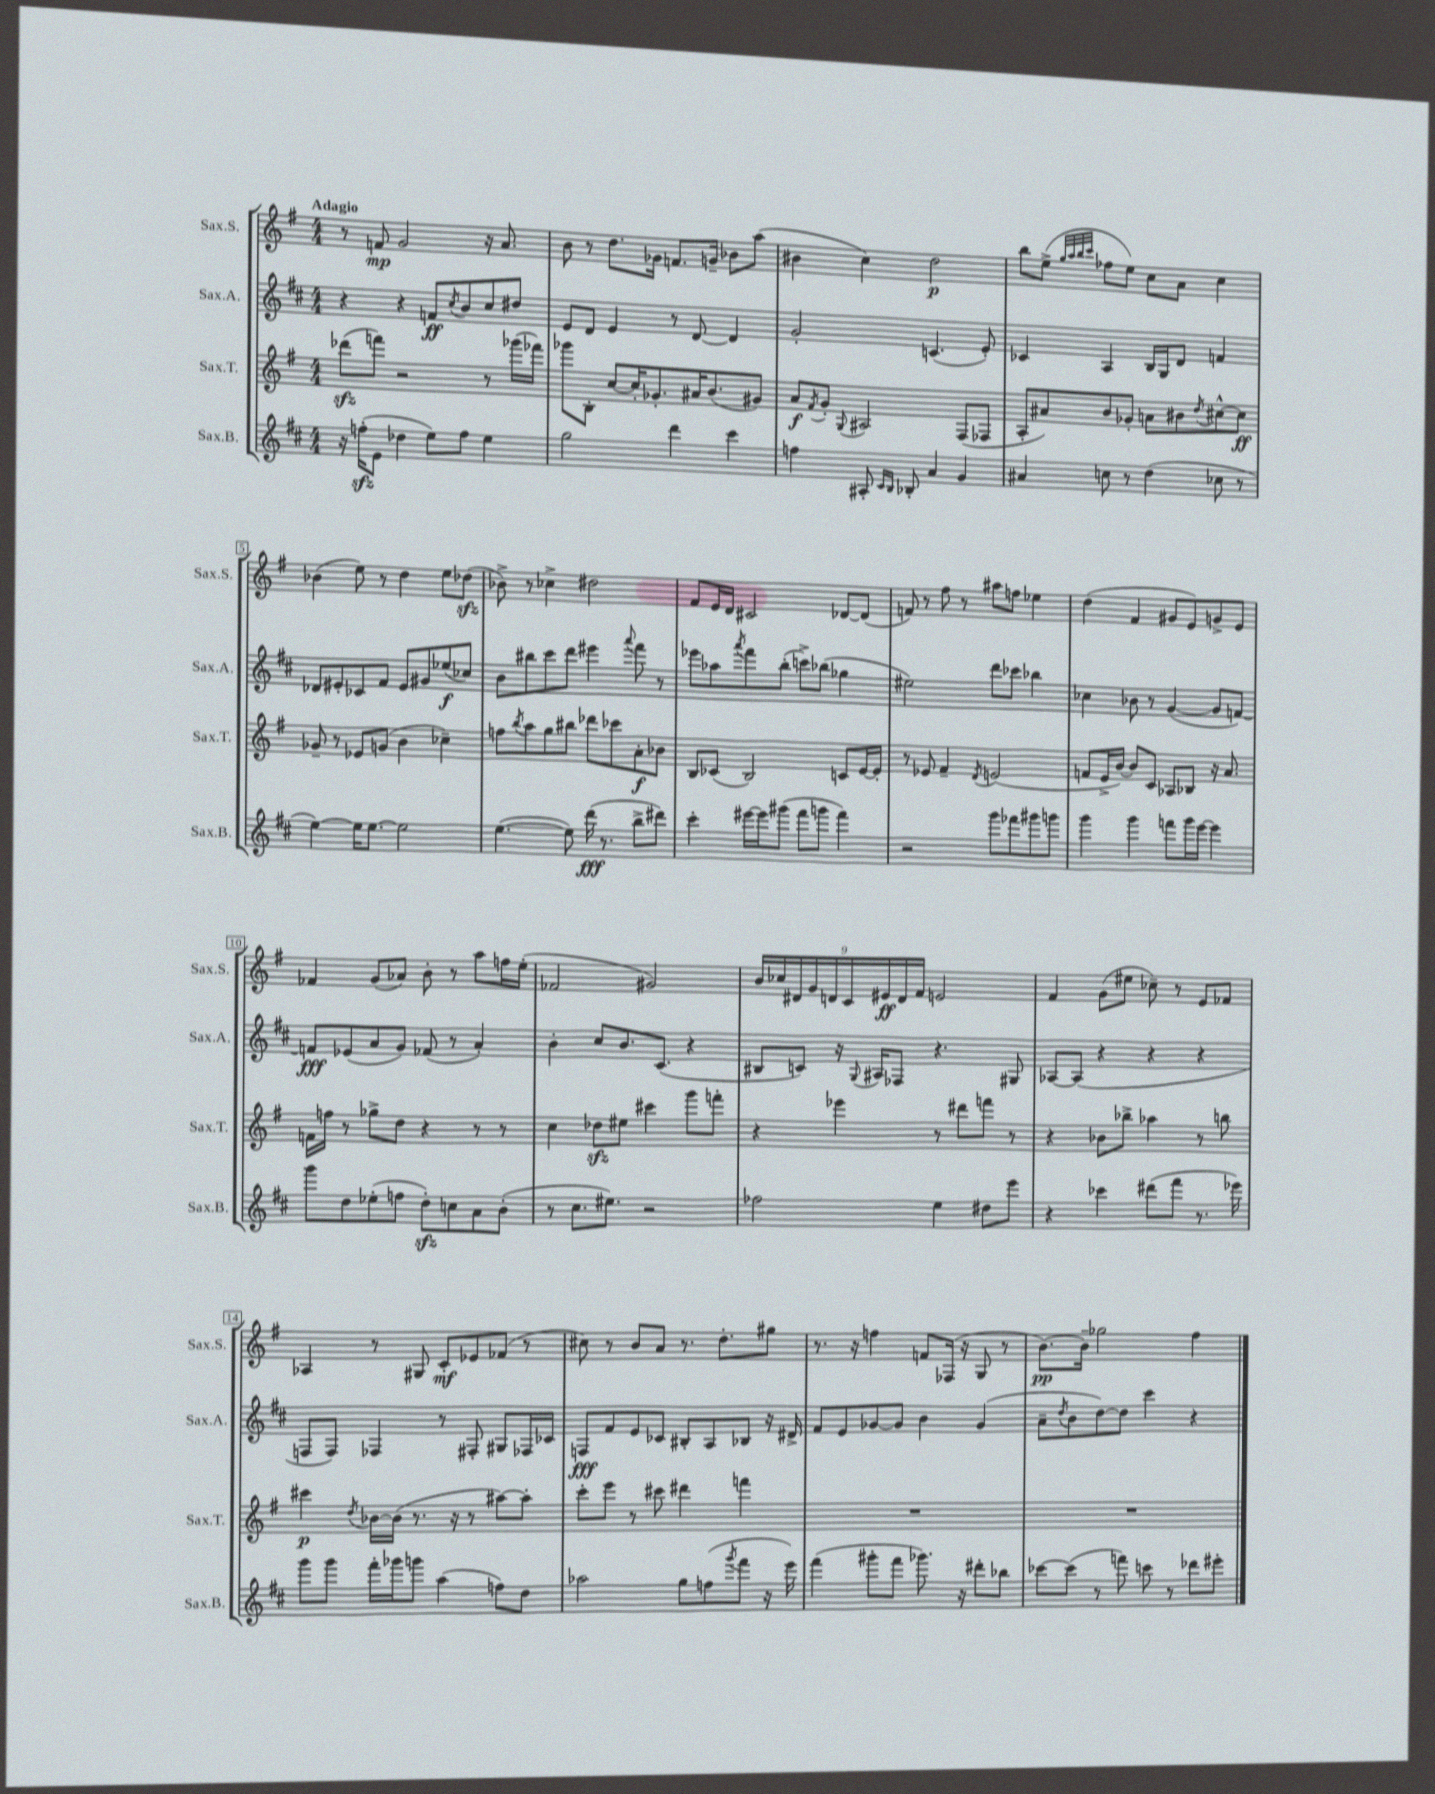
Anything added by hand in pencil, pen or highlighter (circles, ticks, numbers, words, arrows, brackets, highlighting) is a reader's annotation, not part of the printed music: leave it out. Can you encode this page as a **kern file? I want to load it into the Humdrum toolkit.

**kern	**kern	**kern	**kern
*staff4	*staff3	*staff2	*staff1
*clefG2	*clefG2	*clefG2	*clefG2
*k[f#c#]	*k[f#]	*k[f#c#]	*k[f#]
*M4/4	*M4/4	*M4/4	*M4/4
16r	(8ddd-\L	4r	8r
(16ff'\LK	.	.	.
8e\J	8fff\J)	.	8f/
4dd-\	2r	4r	2g/
8ee\L)	.	8f/L	.
.	.	8qcc#/	.
8ff\J	.	8b/	.
4ee\	8r	8cc#/	16r
.	.	.	8.a/
.	(16ggg-\LL	8dd#/J	.
.	16fff-\JJ)	.	.
=	=	=	=
2gg\	8ggg-\L	8e/L	8b\
.	8B'\J	8d/J	8r
.	[8cc/L	4e/	8.dd\L
.	16cc'/]K	.	.
.	8.g-'/	.	16g-\Jk
4ddd\	.	8r	8.f/L
.	16a#/K	[8d/	.
.	(8.b/	.	16g~/Jk
4ccc#\	.	4d/]	8b-\L
.	8g#/J)	.	(8aa\J
=	=	=	=
4ff\	8a/L	2g'/	4b#\
.	8qf#/	.	.
.	8g'/J	.	.
.	8qqG/	.	.
8A#'/	2A#/	.	4cc\)
16qqc#/LL	.	.	.
16qqB/JJ	.	.	.
8B-'/	.	.	.
4a/	.	(4.c/	2dd\
4g/	(8F#/L	.	.
.	8F-/J	8e'/)	.
=	=	=	=
4a#/	8A'/L	4c-/	8bb\L
.	8a#/)	.	(8ee^\J
.	.	.	32qqgg/LLL
.	.	.	32qqaa/
.	.	.	32qqbb/
.	.	.	32qqccc/JJJ
8cc\	8b/	4A/	8ff-\L
8r	8g-'/J	.	8ee\J)
(4dd\	8a\L	16B/LL	8cc\L
.	.	16G/J	.
.	8b#\	8d/J	8a\J
.	8qdd/	.	.
8cc-\	[8cc#^^\	4f/	4cc\
8r	8cc#\]J	.	.
=	=	=	=
[4ee\)	8g-~/	8d-/L	(4b-\
.	8r	8e#'/	.
16ee\]LK	8e-/L	8c-/	8ee\)
[8.ee\J	.	.	.
.	(8g/J	8f#/J	8r
2ee\]	4b\	8e#/L	4dd\
.	.	8g#/	.
.	4cc-~\)	(8ee-/	8ee\L
.	.	8cc-/J)	(8dd-\J
=	=	=	=
([4.ee\	8ff\L	8b\L	8b-^\)
.	8qbb/	.	.
.	8aa\	8bb#\	8r
.	8gg\	8ccc#\	4cc-^\
8ee\])	8bb#\J	8ddd\J	.
(16ddd\	8ddd-\L	4eee#\	2dd#\
8.r	.	.	.
.	8ccc-\	.	.
.	.	8qqaaa/	.
8bb^\L	8a'\	8fff#\	.
8ddd#\J)	8b-\J	8r	.
=	=	=	=
4ccc#'\	8B/L	8eee-\L	8f#/L
.	(8c-/J	8aa-\	16e/L
.	.	.	16d/JJ
.	.	8qaaa/	.
[16eee#\LL	2B/)	8fff#\	2c#/
16eee#\]J	.	.	.
(8ggg#\J	.	(8bb'\J	.
8fff#\L	.	8ccc^\L)	.
8ggg\J	.	(8bb-\J	.
4fff#\)	8c/L	4gg-\	[8d-/L
.	[16e/L	.	(8d-/]J
.	16e'/]JJ	.	.
=	=	=	=
2r	8r	2ee#\)	8f/)
.	8e-/	.	8r
.	4f#~/	.	8ff#\
.	.	.	8r
.	8qd/	.	.
8ggg\L	(2e/	8ddd\L	8aa#\L
8fff-\	.	8ccc-\J	8ff\J
8ggg#\	.	4bb-\	4ee-\
8ggg\J	.	.	.
=	=	=	=
4ggg\	8f/L	4cc-\	(4dd\
.	16e^/L	.	.
.	[16b/JJ)	.	.
4ggg\	8b/]L	8b-\	4f#/
.	8c/J	8r	.
8fff\L	8A-/L	([4g/	8g#/L
16ggg\L	8B-/J	.	8e/)
[16eee\JJ	.	.	.
4eee\]	16r	8g/]L	8g^/
.	8.a/	.	.
.	.	[8f/J)	8e/J
=	=	=	=
8ggg\L	16f\LL	8f/]L	4f-/
.	16ff\JJ	.	.
8dd\	8r	(8e-/	.
(8ee-'\	8gg-^\L	8a/	(8g/L
8ff\J	8dd\J	8g/J)	8a-/J)
8dd'\L)	4r	(8f-/	8b'\
8cc\	.	8r	8r
8a\	8r	4a'/)	8aa\L
(8b'\J	8r	.	16ff\L
.	.	.	(16ee'\JJ
=	=	=	=
8r	4cc\	4b'\	2f-/
8.cc#\L	.	.	.
.	8dd-\L	8cc#/L	.
8.ee#\J)	.	.	.
.	8ee#\J	8.b/	.
2r	4ccc#\	.	2g#/)
.	.	(8.c#/J	.
.	8ggg\L	4r	.
.	8fff'\J	.	.
=	=	=	=
2ff-\	4r	8B#/L	18b/LL
.	.	.	18cc-/
.	.	.	18d#/
.	.	8c/J)	.
.	.	.	18g/
.	.	.	18d/
.	4eee-\	16r	.
.	.	.	18c/
.	.	8qqG/	.
.	.	16A#/LK	.
.	.	.	18e#/
.	.	8F-/J	.
.	.	.	18d/
.	.	.	18f#/JJ
4ee\	8r	4.r	2e/
.	8ddd#\L	.	.
8dd#\L	8fff\J	.	.
8eee\J	8r	8G#/	.
=	=	=	=
4r	4r	[8A-/L	4f#/
.	.	(8A-/]J	.
4ccc-\	8b-\L	4r	(8g\L
.	8bb-^\J	.	8ee#\J
(8ddd#\L	4aa-\	4r	8cc-~\)
8fff#\J	.	.	8r
8.r	8r	4r	8e/L
.	8bb\	.	8f-/J
16eee-\)	.	.	.
=	=	=	=
8ggg\L	4ccc#\	8F/L	4A-/
8ggg\J	.	8F/J)	.
.	8qdd/	.	.
16fff#'\LL	[16b-\LL	4F-/	8r
16ggg-\J	(16b-\]JJ	.	.
8ggg\J	8.r	.	8G#/
(4aa\	.	8r	8c'/L
.	16r	.	.
.	8r	8F#'/	8e-/
8ff\L)	[8aa#\L)	8G#/L	(8f-/J
8dd\J	8aa#'\]J	16F-/L	8r
.	.	16c-/JJ	.
=	=	=	=
2aa-\	8ccc'\L	8F/L	8cc#\)
.	8eee\J	8f#/	8r
.	8r	8e/	8b/L
.	8ccc#\	8c-/J	8a/J
8gg\L	4ddd#\	8B#'/L	8.r
(8ff\	.	8A/	.
.	.	.	8.dd'\L
8qggg/	.	.	.
8fff#\J	4fff\	8B-/J	.
16r	.	16r	8gg#\J
16eee\)	.	16d#^/	.
=	=	=	=
(4fff#\	1r	8f#/L	8.r
.	.	8e/	.
.	.	.	16r
8ggg#'\L	.	[8g-/	4ff\
8fff#\J	.	8g-/]J	.
8.ggg-\)	.	4b\	8f/L
.	.	.	(16F-/Jk
16r	.	.	16r
8ddd#'\L	.	(4g-/	8G/
8bb-\J	.	.	8r
=	=	=	=
[8ccc-\L	1r	8a~\L	[8.b\L)
.	.	8qdd/	.
(8ccc-\]J	.	8b\	.
.	.	.	16b~\]Jk
8r	.	[8dd\)	2gg-\
8fff\)	.	8dd\]J	.
8ccc\	.	4ccc#\	.
8r	.	.	.
8ddd-\L	.	4r	4ff#\
8eee#'\J	.	.	.
==	==	==	==
*-	*-	*-	*-
